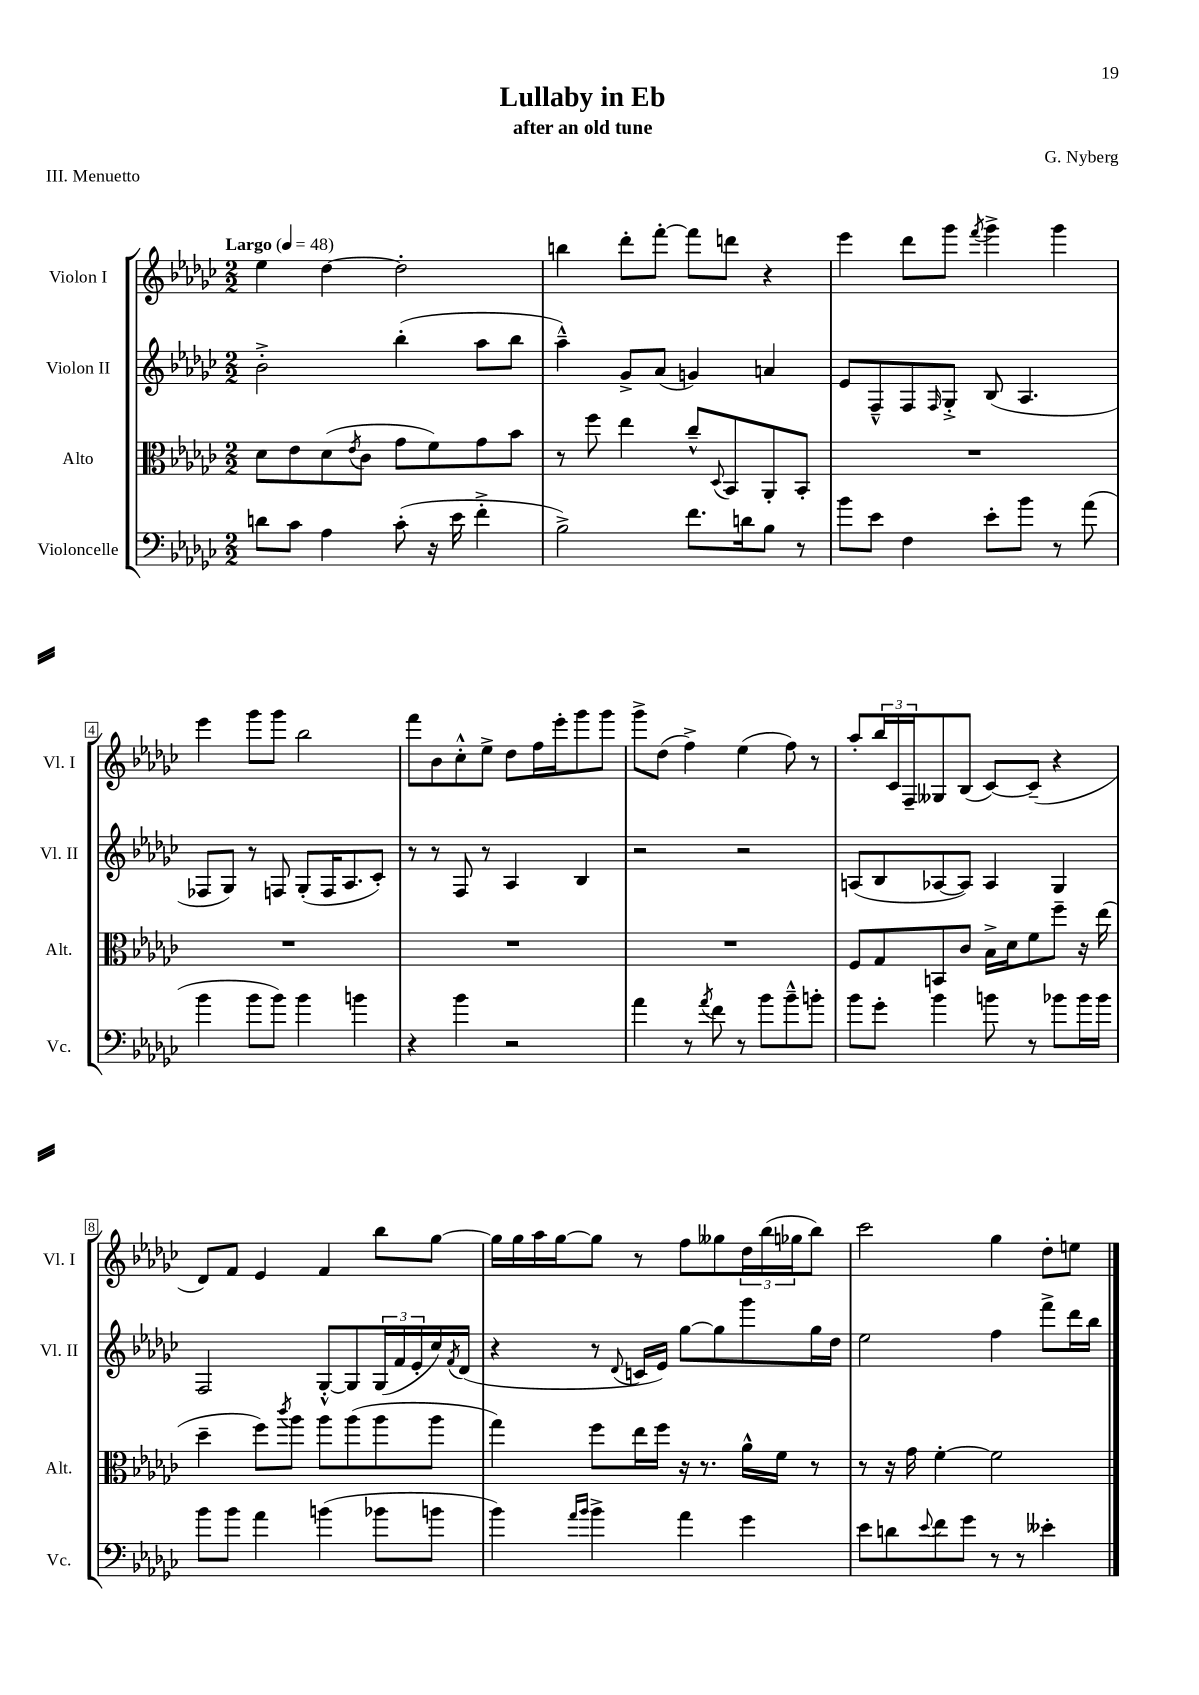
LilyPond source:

\header { title = "Lullaby in Eb" composer = "G. Nyberg" subtitle = "after an old tune" piece = "III. Menuetto" }
<<
\new StaffGroup <<
\new Staff = "s0" \with { instrumentName = "Violon I" shortInstrumentName = "Vl. I" } {
    \clef treble \key ges \major \numericTimeSignature \time 2/2 \tempo "Largo" 4 = 48
    ees''4 des''4~ des''2-. |
    b''4 des'''8-. f'''8~-. f'''8 d'''8 r4 |
    ees'''4 des'''8 ges'''8 \acciaccatura { f'''8 } ges'''4-> ges'''4 |
    ees'''4 ges'''8 ges'''8 bes''2 |
    f'''8 bes'8 ces''8-.-^ ees''8-> des''8 f''16 ees'''16-. ges'''8 ges'''8 |
    ges'''8-> des''8( f''4->) ees''4( f''8) r8 |
    aes''8-. \tuplet 3/2 { bes''16 ces'16 f16-- } geses8 bes8( ces'8~) ces'8--( r4 |
    des'8) f'8 ees'4 f'4 bes''8 ges''8~ |
    ges''16 ges''16 aes''16 ges''16~ ges''8 r8 f''8 geses''8 \tuplet 3/2 { des''16 bes''16( ges''16 } bes''8) |
    ces'''2 ges''4 des''8-. e''8 \bar "|." |
}
\new Staff = "s1" \with { instrumentName = "Violon II" shortInstrumentName = "Vl. II" } {
    \clef treble \key ges \major \numericTimeSignature \time 2/2
    bes'2-.-> bes''4-.( aes''8 bes''8 |
    aes''4---^) ges'8-> aes'8( g'4) a'4 |
    ees'8 f8---^ f8 \grace { f16 } ges8-.-> bes8( aes4. |
    fes8 ges8) r8 f8 ges8-.( f16 aes8. ces'8-.) |
    r8 r8 f8 r8 aes4 bes4 |
    r2 r2 |
    a8( bes8 aes8~ aes8) aes4 ges4 |
    f2 ges8~-.-^ ges8 \tuplet 3/2 { ges16( f'16 ees'16-. } ces''16) \acciaccatura { f'8 } des'16( |
    r4 r8 \appoggiatura { des'8 } c'16 ees'16) ges''8~ ges''8 ges'''8 ges''16 des''16 |
    ees''2 f''4 f'''8-> des'''16 bes''16 \bar "|." |
}
\new Staff = "s2" \with { instrumentName = "Alto" shortInstrumentName = "Alt." } {
    \clef alto \key ges \major \numericTimeSignature \time 2/2
    des'8 ees'8 des'8( \acciaccatura { ees'8 } ces'8 ges'8 f'8) ges'8 bes'8 |
    r8 f''8 ees''4 ces''8---^ \appoggiatura { des8 } bes,8 aes,8-. bes,8-. |
    R1 |
    R1 |
    R1 |
    R1 |
    f8 ges8 b,8 ces'8 bes16-> des'16 f'8 f''8-- r16 ees''16( |
    des''4-- f''8) \acciaccatura { ces'''8 } aes''8 aes''8 aes''8( aes''8 aes''8 |
    ges''4) f''8 ees''16 f''16 r16 r8. aes'16-^ f'16 r8 |
    r8 r16 ges'16 f'4~-. f'2 \bar "|." |
}
\new Staff = "s3" \with { instrumentName = "Violoncelle" shortInstrumentName = "Vc." } {
    \clef bass \key ges \major \numericTimeSignature \time 2/2
    d'8 ces'8 aes4 ces'8-.( r16 ees'16 f'4-.-> |
    bes2->) f'8. d'16 bes8 r8 |
    bes'8 ees'8 f4 ees'8-. bes'8 r8 aes'8( |
    bes'4 bes'8 bes'8) bes'4 b'4 |
    r4 bes'4 r2 |
    aes'4 r8 \acciaccatura { aes'8 } f'8 r8 bes'8 bes'8---^ b'8-. |
    bes'8 ges'8-. bes'4 b'8 r8 bes'8 bes'16 bes'16 |
    bes'8 bes'8 aes'4 b'4( bes'8 b'8 |
    bes'4) \grace { aes'16 bes'16 } bes'4-> aes'4 ges'4 |
    ees'8 d'8 \appoggiatura { ees'8 } f'8 ges'8 r8 r8 eeses'4-. \bar "|." |
}
>>
>>
\layout { \context { \Score \override BarNumber.stencil = #(make-stencil-boxer 0.1 0.3 ly:text-interface::print) } }
